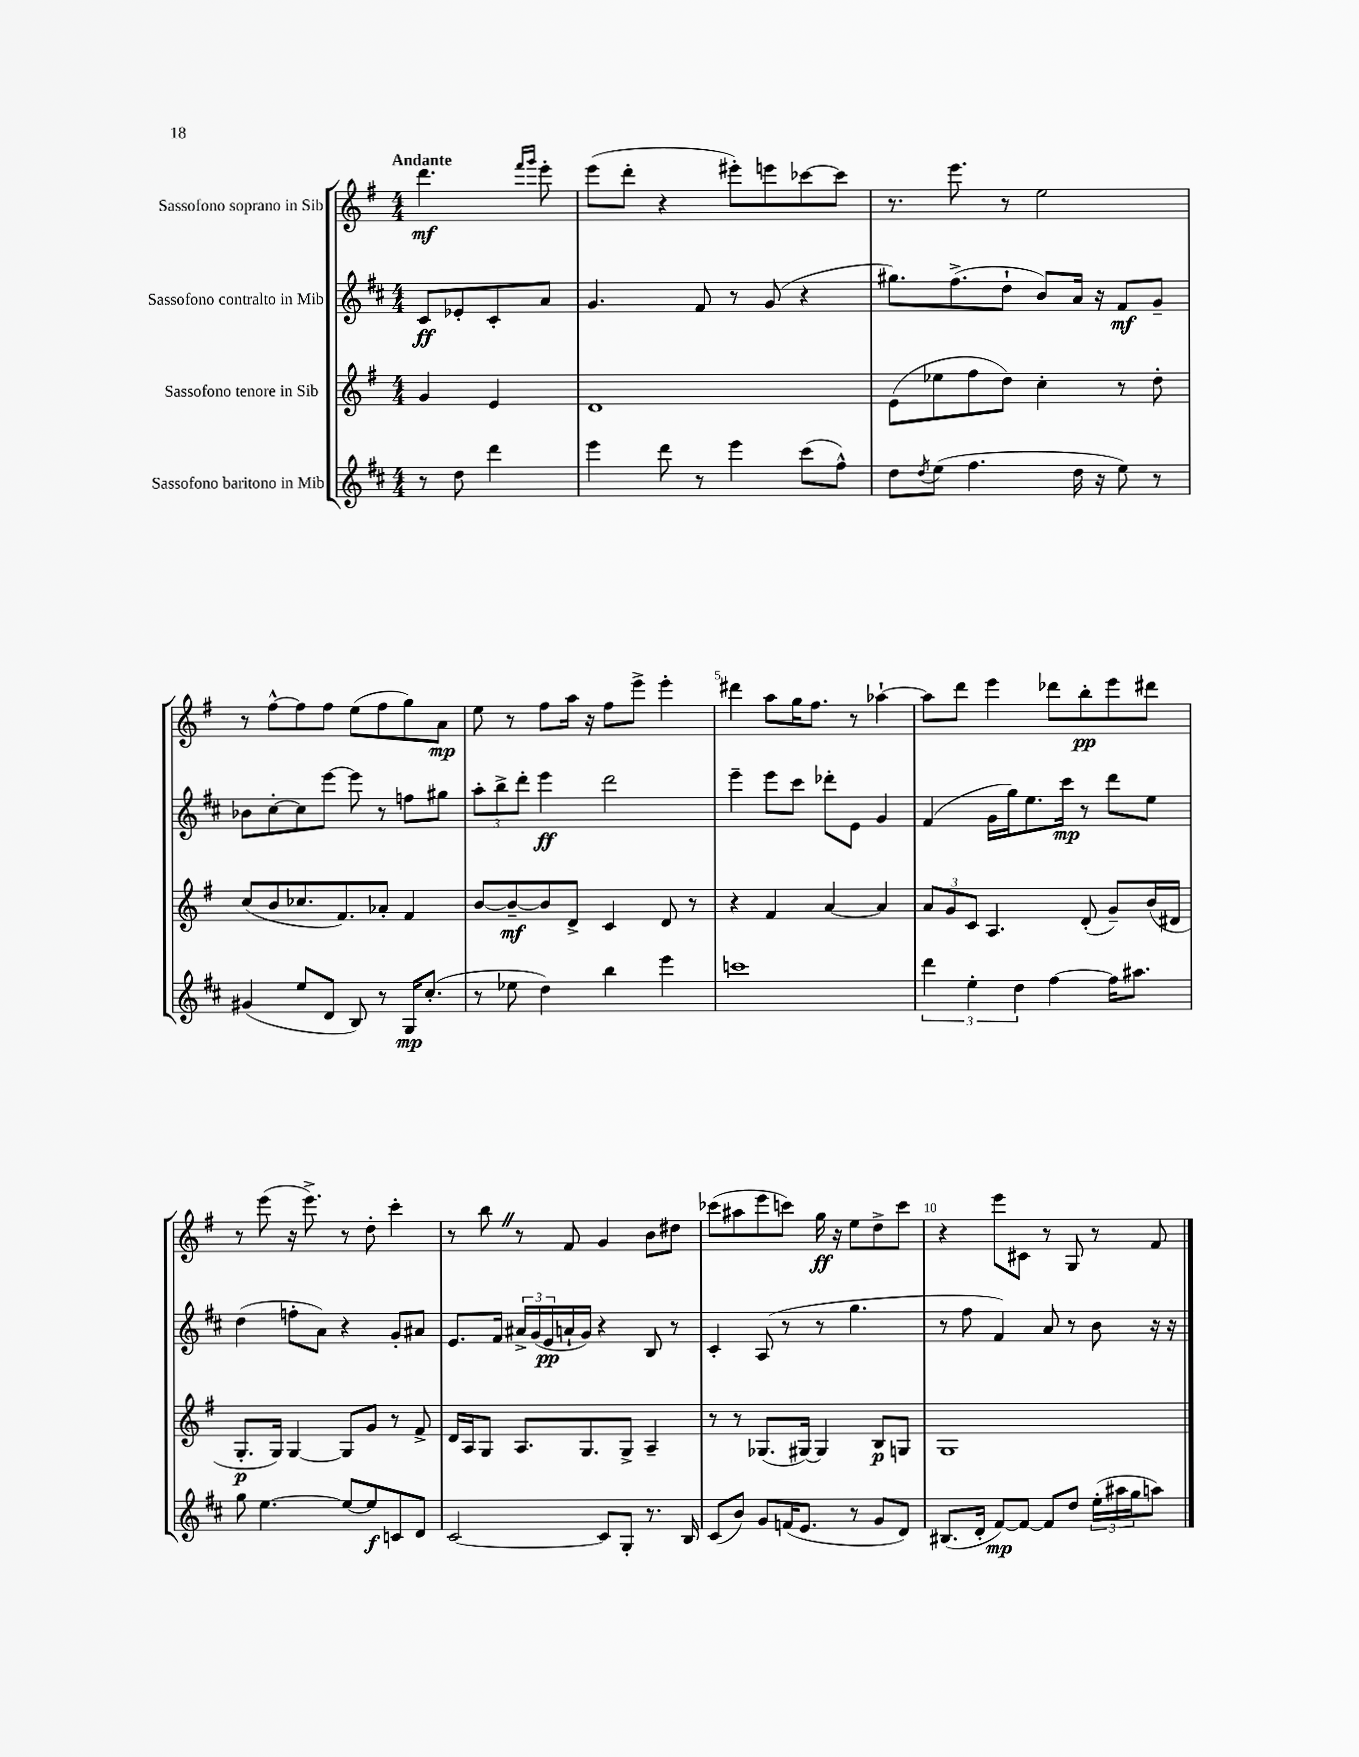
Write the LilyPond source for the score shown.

<<
\new StaffGroup <<
\new Staff = "s0" \with { instrumentName = "Sassofono soprano in Sib" } {
    \clef treble \key g \major \numericTimeSignature \time 4/4 \partial 2 \tempo "Andante"
    d'''4.\mf \grace { fis'''16 g'''16 } e'''8-. |
    e'''8( d'''8-. r4 eis'''8-.) e'''8 ces'''8~ ces'''8 |
    r8. e'''8. r8 e''2 |
    r8 fis''8~-^ fis''8 fis''8 e''8( fis''8 g''8) a'8\mp |
    e''8 r8 fis''8 a''16 r16 fis''8 e'''8-> e'''4-. |
    dis'''4 a''8 g''16 fis''8. r8 aes''4~-! |
    aes''8 d'''8 e'''4 des'''8 b''8-.\pp e'''8 dis'''8 |
    r8 e'''8( r16 e'''8.->) r8 d''8-. c'''4-. |
    r8 b''8 \once \override BreathingSign.text = \markup { \musicglyph "scripts.caesura.straight" } \breathe r8 fis'8 g'4 b'8 dis''8 |
    ces'''8( ais''8 e'''8 c'''8) g''16\ff r16 e''8 d''8-> c'''8 |
    r4 e'''8 cis'8 r8 g8 r8 fis'8 \bar "|." |
}
\new Staff = "s1" \with { instrumentName = "Sassofono contralto in Mib" } {
    \clef treble \key d \major \numericTimeSignature \time 4/4 \partial 2
    cis'8\ff ees'8-. cis'8-. a'8 |
    g'4. fis'8 r8 g'8( r4 |
    gis''8.) fis''8.->( d''8-! b'8) a'16 r16 fis'8\mf g'8-- |
    bes'8 cis''8~-. cis''8 e'''8~ e'''8 r8 f''8 gis''8 |
    \tuplet 3/2 { a''8-. b''8-> d'''8-. } e'''4\ff d'''2 |
    e'''4-- e'''8 cis'''8 des'''8-. e'8 g'4 |
    fis'4( g'16 g''16) e''8. cis'''16\mp r8 d'''8 e''8 |
    d''4( f''8-. a'8) r4 g'8-. ais'8 |
    e'8. fis'16 \tuplet 3/2 { ais'16-> g'16( e'16\pp } a'16-! g'16) r4 b8 r8 |
    cis'4-. a8( r8 r8 g''4. |
    r8 fis''8 fis'4) a'8 r8 b'8 r16 r16 \bar "|." |
}
\new Staff = "s2" \with { instrumentName = "Sassofono tenore in Sib" } {
    \clef treble \key g \major \numericTimeSignature \time 4/4 \partial 2
    g'4 e'4 |
    d'1 |
    e'8( ees''8 fis''8 d''8) c''4-. r8 d''8-. |
    c''8( b'8 ces''8. fis'8.) aes'8-. fis'4 |
    b'8~ b'8~--\mf b'8 d'8-> c'4 d'8 r8 |
    r4 fis'4 a'4~ a'4 |
    \tuplet 3/2 { a'8 g'8 c'8 } a4. d'8-.( g'8--) b'16( dis'16 |
    g8.-.\p g16) g4~ g8 g'8 r8 fis'8-> |
    d'16 a16 g8 a8. g8. g8-> a4-- |
    r8 r8 ges8.( gis16~) gis4 b8\p g8 |
    g1 \bar "|." |
}
\new Staff = "s3" \with { instrumentName = "Sassofono baritono in Mib" } {
    \clef treble \key d \major \numericTimeSignature \time 4/4 \partial 2
    r8 d''8 d'''4 |
    e'''4 d'''8 r8 e'''4 cis'''8( fis''8-^) |
    d''8 \acciaccatura { d''8 } e''8( fis''4. d''16 r16 e''8) r8 |
    gis'4( e''8 d'8 b8) r8 g16\mp cis''8.-.( |
    r8 ees''8 d''4) b''4 e'''4 |
    c'''1 |
    \tuplet 3/2 { d'''4 e''4-. d''4 } fis''4~ fis''16 ais''8. |
    g''8 e''4.~ e''8~ e''8\f c'8 d'8 |
    cis'2~ cis'8 g8-. r8. b16 |
    cis'8( b'8) g'8 f'16( e'8. r8 g'8 d'8) |
    bis8.( d'16-. fis'8~\mp) fis'8~ fis'8 d''8 \tuplet 3/2 { e''16-.( ais''16 g''16 } a''8) \bar "|." |
}
>>
>>
\layout { \context { \Score \override BarNumber.break-visibility = ##(#f #t #t) barNumberVisibility = #(every-nth-bar-number-visible 5) } }
